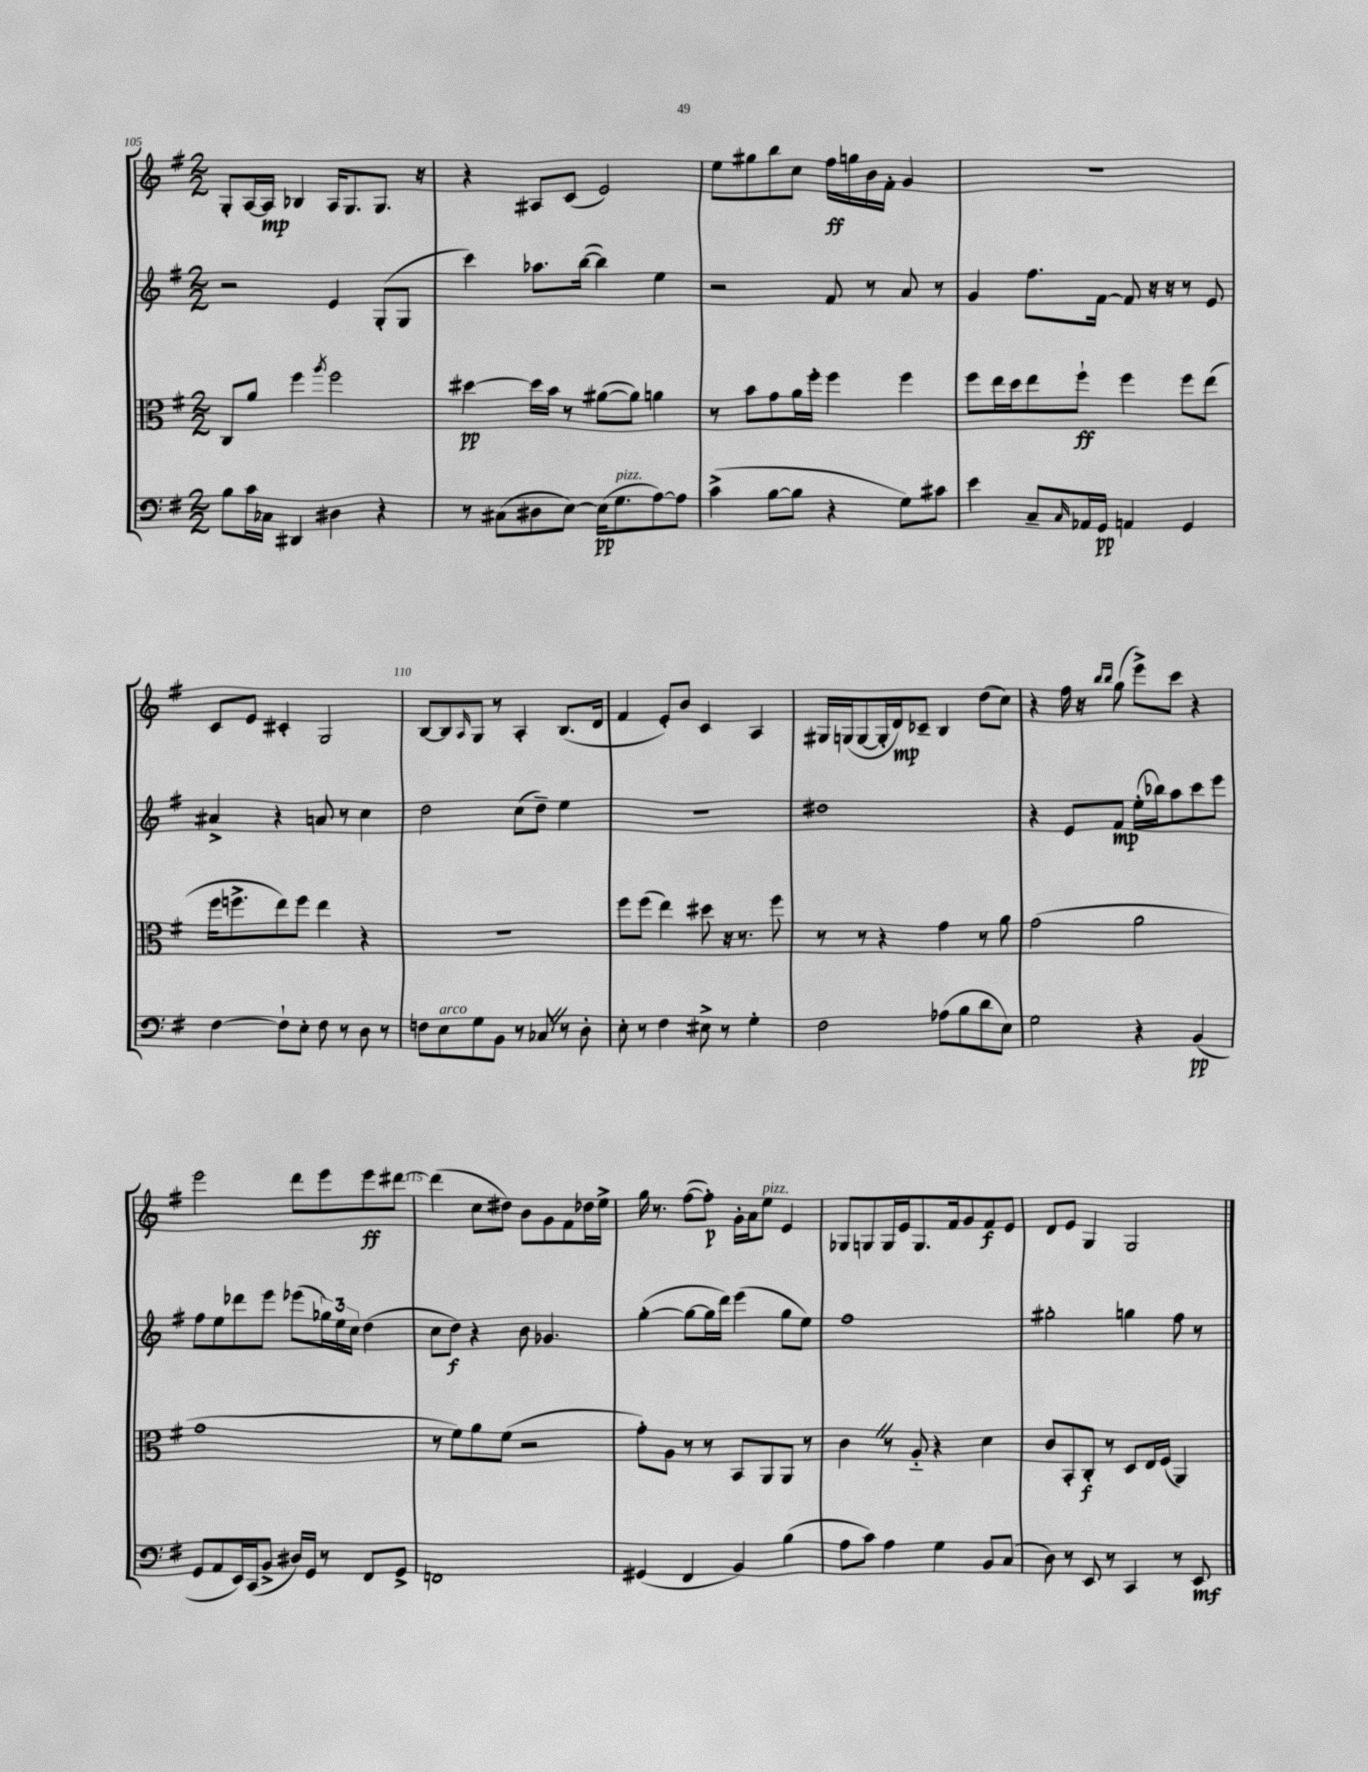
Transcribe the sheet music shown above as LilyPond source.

<<
\new StaffGroup <<
\new Staff = "s0" {
    \clef treble \key g \major \numericTimeSignature \time 2/2
    g8-. a16~ a16\mp bes4 a16 g8. g8. r16 |
    r4 ais8 c'8( e'2) |
    e''8 gis''8 b''8 c''8 fis''16\ff g''16 b'16 fis'16-. g'4 |
    r1 |
    c'8 e'8 cis'4-. g2 |
    b8~ b8 \grace { a16 } g8 r8 a4-. b8.( d'16 |
    fis'4 e'8-.) b'8 c'4 a4 |
    gis16 g16( g8~ g16-. d'16\mp) ces'8-- b4 d''8( c''8) |
    r4 fis''16 r16 \grace { b''16 b''16 } g''8( e'''8->) c'''8 r4 |
    e'''2 d'''8 e'''8 e'''8\ff dis'''8~ |
    dis'''4( c''8 dis''8) b'8 g'8 fis'8 des''16 e''16-> |
    g''16 r8. fis''8~( fis''8-.\p) g'16-. a'16 e''8^\markup { \italic "pizz." } e'4 |
    ges8 g8 g16 e'16 g8. fis'16 g'8 fis'8\f e'8 |
    d'8 e'8 g4 g2 \bar "|." |
}
\new Staff = "s1" {
    \clef treble \key g \major \numericTimeSignature \time 2/2
    r2 e'4 g8-.( g8 |
    c'''4) aes''8. b''16~( b''4) e''4 |
    r2 fis'8 r8 a'8 r8 |
    g'4 fis''8. fis'16~ fis'8 r16 r16 r8 e'8 |
    ais'4-> r4 a'8 r8 c''4 |
    d''2 c''8( d''8--) e''4 |
    R1 |
    dis''1 |
    r4 e'8 fis'8\mp e''16-.( bes''16) a''8 c'''8 e'''8 |
    fis''8 e''8 des'''8 e'''8 ees'''8( \tuplet 3/2 { ges''16) e''16 c''16 } d''4( |
    c''8 d''8\f) r4 b'8 ges'4. |
    g''4~-.( g''8~ g''16 d'''16) e'''4( g''8 e''8) |
    fis''1 |
    gis''2-. g''4 fis''8 r8 \bar "|." |
}
\new Staff = "s2" {
    \clef alto \key g \major \numericTimeSignature \time 2/2
    c8 a'8 fis''4 \acciaccatura { a''8 } fis''2 |
    dis''4~\pp dis''16 b'16 r8 ais'8~( ais'8) a'4 |
    r8 b'8 g'8 a'16 fis''16-. fis''4 fis''4 |
    fis''8 e''16 d''16 e''8 fis''8-!\ff fis''4 fis''8 e''8( |
    fis''16 f''8.-> e''8) f''8 e''4 r4 |
    R1 |
    fis''8 fis''8( e''4) dis''8 r16 r8. fis''8 |
    r8 r8 r4 g'4 r8 a'8 |
    g'2( a'2 |
    g'1 |
    r8 fis'8) a'8 fis'8( r2 |
    g'8-.) a8 r8 r8 b,8 a,8 a,8 r8 |
    c'4 \once \override BreathingSign.text = \markup { \musicglyph "scripts.caesura.straight" } \breathe r8 a8-_ r4 d'4 |
    c'8 b,8-. c8-.\f r8 d8 e16 fis16( a,4) \bar "|." |
}
\new Staff = "s3" {
    \clef bass \key g \major \numericTimeSignature \time 2/2
    b8 c'16 ces16 dis,4 dis4 r4 |
    r8 cis8( dis8 e8~) e16\pp( g8.^\markup { \italic "pizz." } a8~) a8 |
    c'4->( b8~ b8 r4 g8) cis'8 |
    e'4 c8-- \grace { c16 } aes,16 g,16\pp a,4 g,4 |
    fis4~ fis8-! e8-. fis8 r8 d8 r8 |
    f8 e8^\markup { \italic "arco" } g8 b,8 r8 ces8 \once \override BreathingSign.text = \markup { \musicglyph "scripts.caesura.straight" } \breathe r8 d8-. |
    e8-. r8 fis4 eis8-> r8 g4-. |
    fis2 aes8( b8 d'8 e8) |
    g2 r4 b,4\pp( |
    g,8 a,8 e,16) c,16( b,8-> dis16) g,16 r8 fis,8 g,8-> |
    f,1 |
    gis,4( fis,4 b,4) b4( |
    a8 c'8) a4 g4 b,8 c8( |
    d8) r8 e,8 r8 c,4 r8 e,8\mf \bar "|." |
}
>>
>>
\layout { \context { \Score currentBarNumber = #105 \override BarNumber.break-visibility = ##(#f #t #t) barNumberVisibility = #(every-nth-bar-number-visible 5) } }
